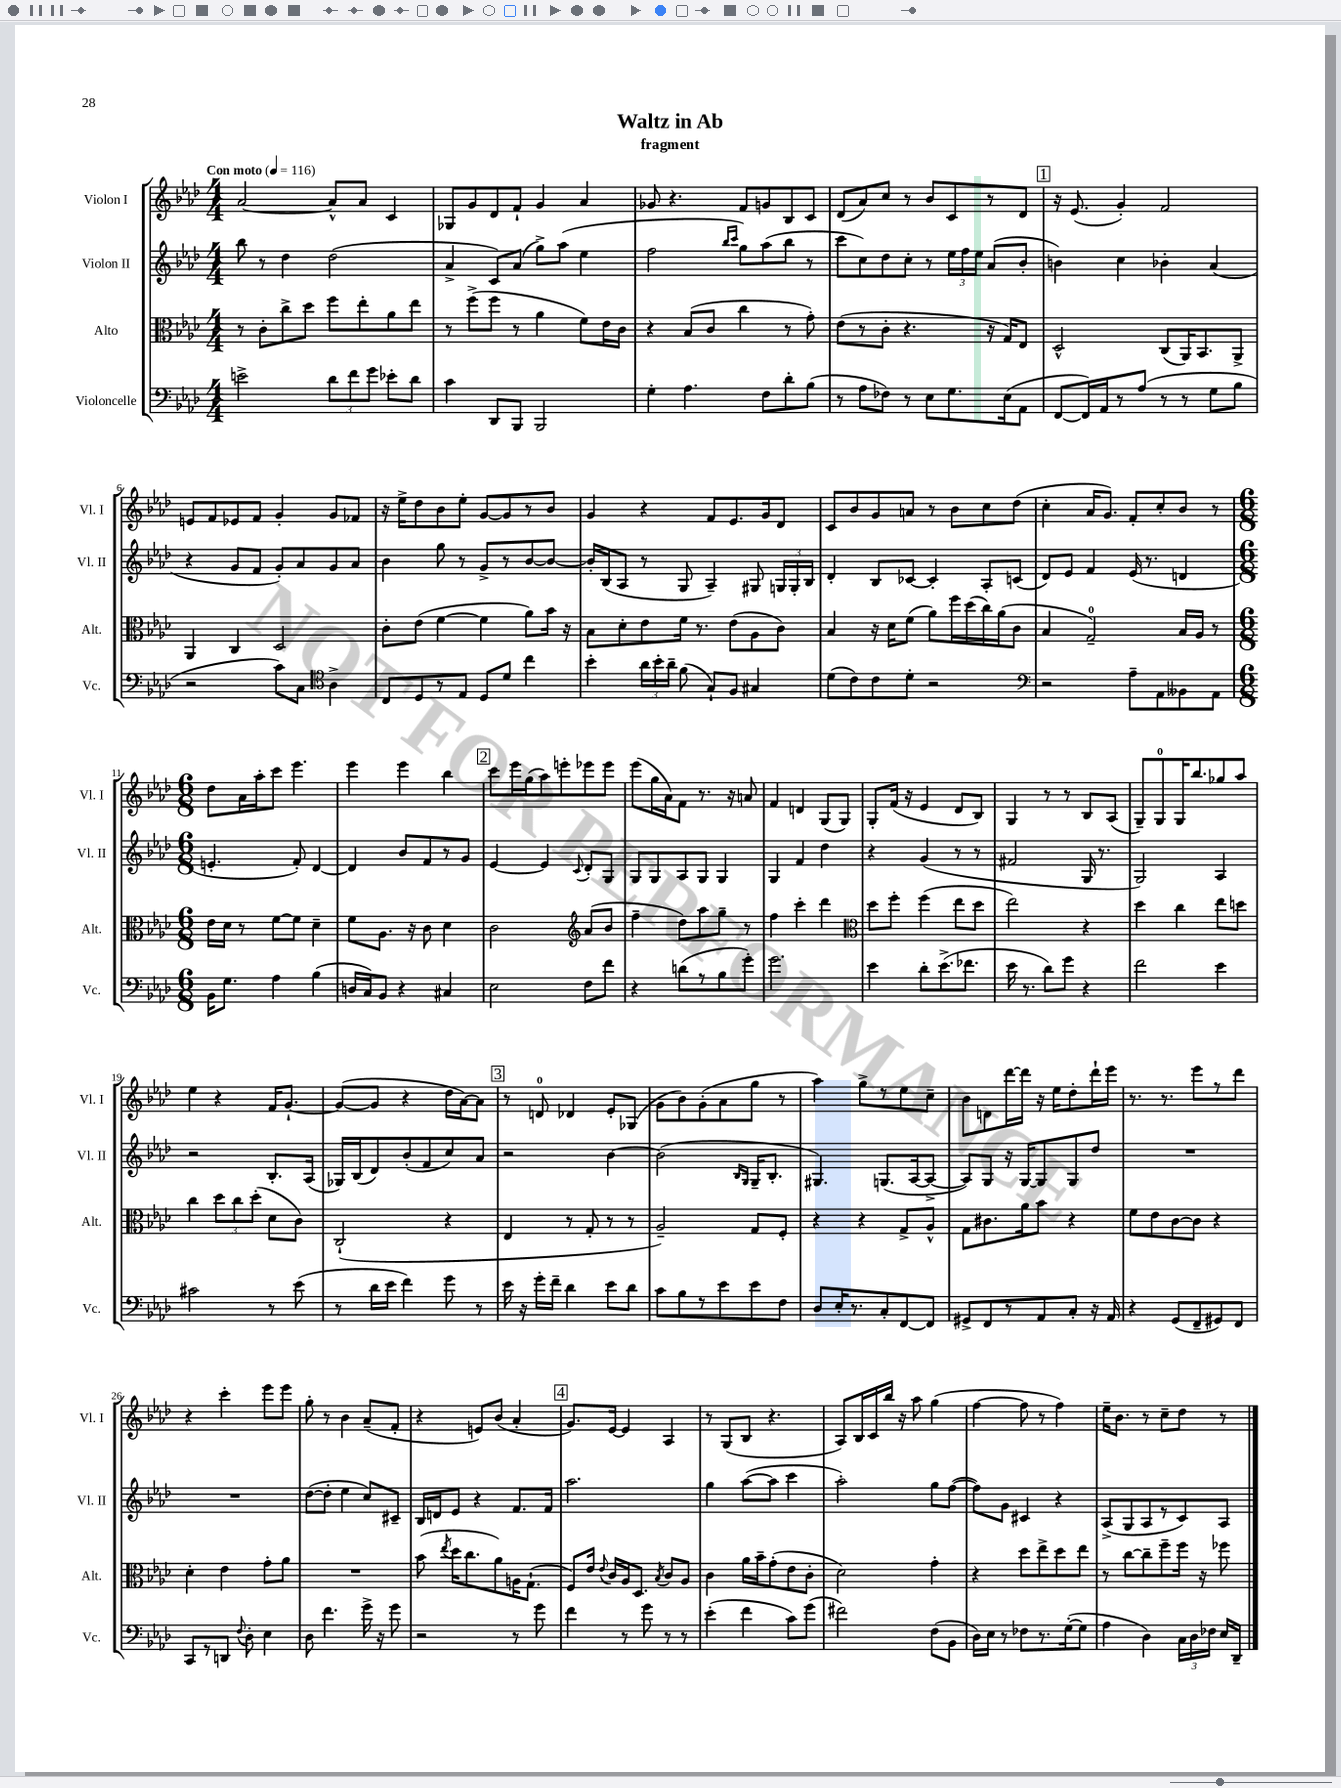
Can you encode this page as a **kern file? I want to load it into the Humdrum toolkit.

**kern	**kern	**kern	**kern
*part4	*part3	*part2	*part1
*staff4	*staff3	*staff2	*staff1
*I"Violoncelle	*I"Alto	*I"Violon II	*I"Violon I
*I'Vc.	*I'Alt.	*I'Vl. II	*I'Vl. I
*clefF4	*clefC3	*clefG2	*clefG2
*k[b-e-a-d-]	*k[b-e-a-d-]	*k[b-e-a-d-]	*k[b-e-a-d-]
*M4/4	*M4/4	*M4/4	*M4/4
*MM116	*MM116	*MM116	*MM116
=1	=1	=1	=1
!	!	!	!LO:TX:a:B:t=Con moto
2en^\	8r	8bb-\	[2a-/
.	8c'\L	8r	.
.	8cc^\	4dd-\	.
.	8dd-\J	.	.
12d-\L	8ff\L	(2dd-\	8a-^^/L]
12f\	.	.	.
.	8ee-'\	.	8a-/J
12g\J	.	.	.
8e-X'\L	8a-\	.	4c/
8d-\J	8ee-\J	.	.
=2	=2	=2	=2
4c\	8r	4a-^/	8G-X/L
.	(8ff^\L	.	8g/
8DD-/L	8ff\J	8c/L)	8d-/
8BBB-/J	8r	(8a-/J	8f`/J
2BBB-/	4a-\	8gg^\L)	4g/
.	.	(8aa-\J	.
.	8f\L)	4ee-\	4a-/
.	16e-\L	.	.
.	16c\JJ	.	.
=3	=3	=3	=3
4G'\	4r	2ff\	8g-X/
.	.	.	4.r
4.A-\	(8B-/L	.	.
.	8c/J	.	.
.	.	16qqbb-/LL	.
.	.	16qqccc/JJ	.
.	4cc\	8gg\L)	8f/L
8F\L	.	(8aa-\	8gn/
8d-'\	8r	8bb-\J	8B-/
(8B-\J	8g'\)	8r	8c/J
=4	=4	=4	=4
8r	(8e-\L	8ccc\L	(8d-/L
8A-\L	8r	8cc\)	8a-/)
8F-X\J)	8c'\J	8dd-\	8cc/J
8r	4.r	8cc'\J	8r
8E-\L	.	8r	8b-/L
8.G\	.	24ee-\LL	8c/
.	.	24ff\	.
.	.	24ee-\JJ	.
.	16r	(8a-/L	8r
(16E-\k	16G/KL)	.	.
8AA-\J	8E-/J	8b-'/J	8d-/J
!!LO:REH:place=s1:t=1
=5	=5	=5	=5
[8FF/L	2D-^^/	4bn\)	16r
.	.	.	(8.e-/
16FF/L])	.	.	.
16AA-/J	.	.	.
8r	.	4cc\	4g'/)
(8A-/J	.	.	.
8r	(8C/L	4b-X'\	2f/
8r	16AA-/K)	.	.
.	8.BB-/	.	.
8G\L	.	(4a-/	.
8B-\J	8AA-^/J	.	.
!!LO:LB:g=z
=6	=6	=6	=6
2r	4AA-/	4r	8en/L
.	.	.	8f/
.	4C/	8g/L	8e-X/
.	.	8f/J	8f/J
8c\L)	2D-/	8g'/L)	4g'/
8C\J	.	8a-/	.
*clefC4	*	*	*
4A-^\	.	8g/	8g/L
.	.	8a-/J	8f-X/J
=7	=7	=7	=7
8C/L	8c'\L	4b-\	16r
.	.	.	16ee-^\KL
8D-/	(8e-\J	.	8dd-\
8r	[4f\	8gg\	8b-\
8E-/J	.	8r	8ee-'\J
8D-/L	4f\]	8g^/L	[8g/L
8d-/J	.	8r	8g/]
4cc\	8a-\L)	[8b-/	8r
.	16b-\Jk	8b-/J_	8b-/J
.	16r	.	.
=8	=8	=8	=8
4b-'\	8B-\L	16b-'/LL]	4g/
.	.	(16B-/J	.
.	8d-'\	8A-/J	.
24a-\LL	8e-\	8r	4r
24b-'\	.	.	.
24a-~\JJ	.	.	.
(8f\	16f\Jk	8G/	.
.	8.r	.	.
8G`/L)	.	4A-~/)	8f/L
8F/J	(8e-\L	.	8.e-/
4G#X/	8A-\	8G#X/	.
.	.	.	16g/k
.	8c\J)	24Gn/LL	8d-/J
.	.	24G'/	.
.	.	24B-/JJ	.
=9	=9	=9	=9
(8d-\L	4B-/	4d-'/	8c/L
8c\)	.	.	8b-/
8c\	16r	8B-/L	8g/
.	16d-\KL	.	.
8d-'\J	(8f\J	[8c-X/J	8an/J
2r	8a-\L)	4c-'/]	8r
.	16ff\L	.	8b-\L
.	(16dd-\	.	.
.	16cc\)	8A-'/L	8cc\
.	(16a-\J	.	.
.	8c\J	(8cn/J	(8dd-\J
=10	=10	=10	=10
*clefF4	*	*	*
2r	4B-/	8d-/L)	4cc'\
.	.	8e-/J	.
.	2G~/)	4f/	16a-/KL
.	.	.	8.g/J)
8A-~\L	.	(16e-/	8f'/L
.	.	8.r	.
8AA-\	.	.	8cc'/
8BB--X\	16B-/LL	4dn/	8b-/J
.	16A-/JJ	.	.
8AA-\J	8r	.	8r
!!LO:LB:g=z
=11	=11	=11	=11
*M6/8	*M6/8	*M6/8	*M6/8
16BB-\KL	16e-\LL	4.en'/	8dd-\L
8.G\J	16d-\JJ	.	.
.	8r	.	16a-\L
.	.	.	16aa-'\J
4A-\	[8f\L	.	8ccc\J
.	8f\J]	8f'/)	4.eee-\
(4B-\	4d-~\	[4d-/	.
=12	=12	=12	=12
16Dn/LL	8f\L	4d-/]	4eee-\
16C/J)	.	.	.
8BB-/J	8.A-\J	.	.
4r	.	8b-/L	4eee-\
.	16r	.	.
.	8c\	8f/	.
4C#X/	4d-\	8r	4bb-\
.	.	8g/J	.
!!LO:REH:place=s1:t=2
=13	=13	=13	=13
2E-\	2c\	[4e-/	8ccc\L
.	.	.	16eee-\L
.	.	.	(16gg\J
.	.	4e-/]	8aa-\)
.	.	.	8eeen'\
*	*clefG2	*	*
.	.	8qqc/	.
8F\L	(8a-/L	8d-'/L	8eee-X\
8f\J	8b-/J	8G/J	8eee-\J
=14	=14	=14	=14
4r	4ff~\	8G/L	(8eee-\L
.	.	8G/	16gg\L
.	.	.	16a-\J)
(8dn\L	8dd-\L)	8A-/	8f\J
8r	8aa-\	8G/J	8.r
8B-\	8gg~\J	4G/	.
.	.	.	16r
8g'\J)	8r	.	8an/
=15	=15	=15	=15
2.g\	4ff\	4G/	4f/
.	4ccc'\	4f/	4dn/
.	4ddd-\	4dd-\	(8G/L
.	.	.	8G/J)
=16	=16	=16	=16
*	*clefC3	*	*
4e-\	8dd-\L	4r	8G'/L
.	8ff'\J	.	(16f/Jk
.	.	.	16r
8d-'\L	(4ff\	(4g/	4e-/
(8.e-^\	.	.	.
.	8ee-\L	8r	8d-/L
8.f-X\J	.	.	.
.	8dd-\J	8r	8B-/J)
=17	=17	=17	=17
16e-\	2ee-\)	2f#X/	4G/
8.r	.	.	.
8d-\L)	.	.	8r
8g\J	.	.	8r
4r	4r	16G/	8B-/L
.	.	8.r	.
.	.	.	(8A-/J
=18	=18	=18	=18
2f\	4dd-\	2G/)	8G~/L)
.	.	.	8G/
.	4cc\	.	16G/K
.	.	.	8.bb-/
4e-\	8ee-\L	4A-/	8gg-X/
.	8ddn\J	.	8aa-/J
!!LO:LB:g=z
=19	=19	=19	=19
2c#X\	4cc\	2r	4ee-\
.	12dd-\L	.	4r
.	12cc\	.	.
.	(12dd-'\J	.	.
8r	8d-\L	8.B-'/L	16f/KL
.	.	.	[8.g`/J
(8e-\	8c\J)	.	.
.	.	(16A-/Jk	.
=20	=20	=20	=20
8r	(2C`/	16G-X/LL)	(8g/L_
.	.	(16B-/J	.
16d-\LL	.	8d-/)	8g/J]
16e-\JJ	.	.	.
4f\)	.	(8b-'/	4r
.	.	8f/	.
8g\	4r	8cc/)	16dd-\LL
.	.	.	[16a-\J)
8r	.	8a-/J	8a-\J]
!!LO:REH:place=s1:t=3
=21	=21	=21	=21
16e-\	4E-/	2r	8r
16r	.	.	.
16g'\LL	.	.	8dn/
16f~\JJ	.	.	.
4d-\	8r	.	4d-X/
.	8G'/	.	.
8e-\L	8r	[4b-\	8e-'/L
8d-\J	8r	.	(8G-X/J
=22	=22	=22	=22
8c\L	2A-~/)	(2b-\]	8g\L
8B-\	.	.	8b-\)
8r	.	.	(8g'\
8e-\	.	.	8a-\
.	.	16qqB-/LL	.
.	.	16qqG/JJ	.
8e-\	8G/L	16G~/KL	8gg\J
.	.	8.B-'/J	.
8F\J	8F'/J	.	8r
=23	=23	=23	=23
8D-/L	4r	4.G#X/)	4aa-\)
16E-'/K	.	.	.
8.r	.	.	.
.	4r	.	8gg^\L
8C'/	.	(8.Gn/L	8r
[8FF/	8G^/L	.	8ee-\
.	.	[16A-/k	.
8FF/J]	8A-^^/J	8A-^/J_	8cc~\J
=24	=24	=24	=24
8GG#X^/L	8G\L	8A-/L])	8b-\L
8FF/	8.c#X\	8G/J	8dn\
8r	.	16r	[16ddd-\L
.	16a-\k	[16G/KL	16ddd-\JJ]
8AA-/	8b-\J	8G/]	16r
.	.	.	16ee-\KL
8C'/J	4r	8G/	8dd-'\
16r	.	8dd-/J	16ddd-`\L
16AA-/	.	.	16eee-\JJ
=25	=25	=25	=25
4r	8f\L	2.r	8.r
.	8e-\	.	.
.	.	.	8.r
(8GG/L	[8c\	.	.
8FF~/	8c\J]	.	8eee-\L
8GG#X/)	4r	.	8r
8FF/J	.	.	8ddd-\J
!!LO:LB:g=z
=26	=26	=26	=26
8CC/L	4d-'\	2.r	4r
8r	.	.	.
8DDn/J	4e-\	.	4ccc'\
8qqF/	.	.	.
8D-'\	.	.	.
4E-\	8g'\L	.	8eee-\L
.	8a-\J	.	8eee-\J
=27	=27	=27	=27
8D-\	2.r	([8dd-\L	8gg'\
4.f\	.	8dd-'\J]	8r
.	.	4ee-\	4b-\
16g^\	.	8cc/L)	(8a-~/L
16r	.	.	.
8g\	.	8c#X~/J	8f'/J
=28	=28	=28	=28
2r	(8b-\	16B-/LL	4r
.	.	16dn/J	.
.	8qee-/	.	.
.	16dd-\KL	8e-/J	.
.	8.cc\	.	.
.	.	4r	8en/L)
.	8a-\)	.	(8b-/J
8r	16An\K	8.f/L	4a-'/
.	(8.G`\J	.	.
8g\	.	.	.
.	.	16f/Jk	.
!!LO:REH:place=s1:t=4
=29	=29	=29	=29
4f\	8F/L)	2.aa-\	8.g/L)
.	16e-/Jk	.	.
.	8qqe-/	.	.
.	16c/LL	.	[16e-/Jk
8r	16A-/J	.	4e-/]
.	8.D-/J	.	.
8g\	.	.	.
.	8qB-/	.	.
8r	8c/L	.	4A-/
8r	8A-/J	.	.
=30	=30	=30	=30
(4e-'\	4c\	4gg\	8r
.	.	.	(8G/L
4f\	16a-\LL	([8aa-\L	8B-/J
.	16b-~\J	.	.
.	(8g'\	8aa-\J]	4.r
8c\L)	8e-\	4ccc\	.
(8g\J	8c'\J	.	.
=31	=31	=31	=31
2f#X\)	2d-\)	2aa-'\)	8A-/L)
.	.	.	16B-/L
.	.	.	16c/
.	.	.	16bb-/JJ
.	.	.	16r
.	.	.	8aa-\
(8F\L	4g'\	8gg\L	(4gg\
8BB-\J	.	([8ff\J	.
=32	=32	=32	=32
16D-\LL)	4r	8ff\L])	[4ff\
16E-\JJ	.	.	.
8r	.	8g\J	.
8F-X\L	8dd-\L	4c#X/	8ff\]
8.r	8ee-^\	.	8r
.	8dd-\	4r	4ff\)
([16G'\k	.	.	.
8G\J]	8ee-\J	.	.
=33	=33	=33	=33
4A-\	8r	(8A-^/L	16ee-~\KL
.	.	.	8.b-\J
.	[8cc\L	8G/	.
4D-\)	8cc~\]	8A-/	8r
.	8ff~\	8r	8cc~\L
24C\LL	16ff\Jk	8c/)	8dd-\J
24D-\	.	.	.
.	16r	.	.
24F-X\JJ	.	.	.
16E-/LL	8ff-X\	8A-/J	8r
16DD-~/JJ	.	.	.
==	==	==	==
*-	*-	*-	*-
